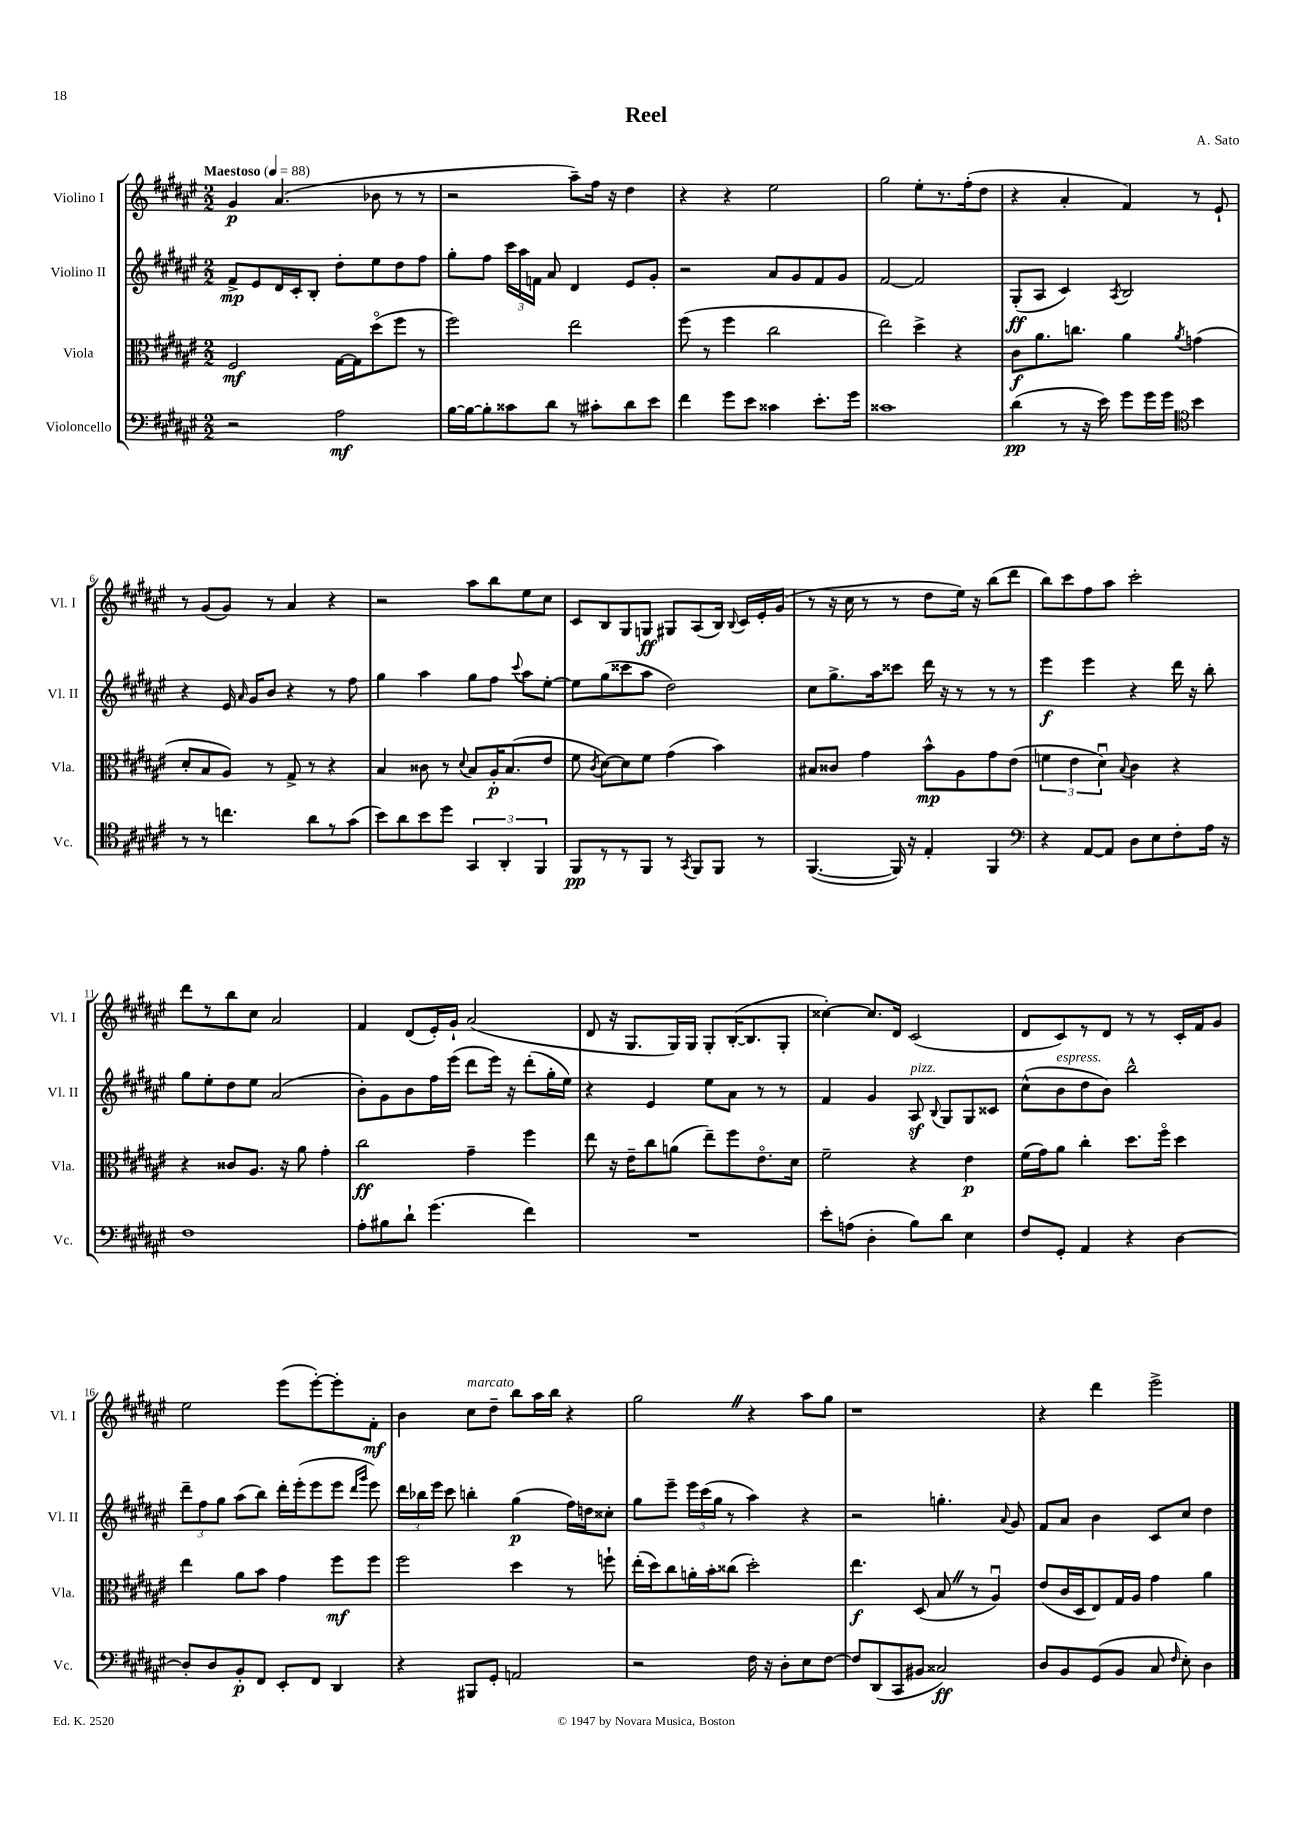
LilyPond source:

\header { title = "Reel" composer = "A. Sato" }
<<
\new StaffGroup <<
\new Staff = "s0" \with { instrumentName = "Violino I" shortInstrumentName = "Vl. I" } {
    \clef treble \key fis \major \numericTimeSignature \time 2/2 \tempo "Maestoso" 4 = 88
    \autoBeamOff gis'4\p ais'4.( bes'8 r8 r8 |
    r2 ais''8[--) fis''16] r16 dis''4 |
    r4 r4 eis''2 |
    gis''2 eis''8[-. r8. fis''16-.( dis''8] |
    r4 ais'4-. fis'4) r8 eis'8-! |
    r8 gis'8[( gis'8]) r8 ais'4 r4 |
    r2 ais''8[ b''8 eis''8 cis''8] |
    cis'8[ b8 gis8 g8]\ff gis8[ ais8( b16]) \appoggiatura { b8 } cis'16[ eis'16-. gis'16]( |
    r8 r16 cis''16 r8 r8 dis''8[ eis''16]) r16 b''8[( dis'''8] |
    b''8[) cis'''8 fis''8 ais''8] cis'''2-. |
    dis'''8[ r8 b''8 cis''8] ais'2 |
    fis'4 dis'8[( eis'16-.) gis'16]-! ais'2( |
    dis'8 r16 gis8.[ gis16) gis16] gis8[-. b16~-.( b8. gis8]-. |
    cisis''4~-.) cisis''8.[ dis'16] cis'2( |
    dis'8[ cis'8) r8 dis'8] r8 r8 cis'16[-. fis'16 gis'8] |
    eis''2 eis'''8[( eis'''8~-.) eis'''8-. fis'8]-.\mf |
    b'4 cis''8[^\markup { \italic "marcato" } dis''8]-- b''8[ ais''16 b''16] r4 |
    gis''2 \once \override BreathingSign.text = \markup { \musicglyph "scripts.caesura.straight" } \breathe r4 ais''8[ gis''8] |
    r1 |
    r4 dis'''4 eis'''2-> \bar "|." |
}
\new Staff = "s1" \with { instrumentName = "Violino II" shortInstrumentName = "Vl. II" } {
    \clef treble \key fis \major \numericTimeSignature \time 2/2
    \autoBeamOff fis'8[->\mp eis'8 dis'16 cis'16-. b8]-. dis''8[-. eis''8 dis''8 fis''8] |
    gis''8[-. fis''8] \tuplet 3/2 { cis'''16[ ais''16 f'16] } ais'8 dis'4 eis'8[ gis'8]-. |
    r2 ais'8[ gis'8 fis'8 gis'8] |
    fis'2~ fis'2 |
    gis8[-.\ff( ais8] cis'4) \acciaccatura { ais8 } b2 |
    r4 eis'16 \grace { ais'16 } gis'16[ b'8] r4 r8 fis''8 |
    gis''4 ais''4 gis''8[ fis''8] \appoggiatura { cis'''8 } ais''8[ eis''8]~-. |
    eis''8[ gis''8( cisis'''8 ais''8] dis''2) |
    cis''8[ gis''8.-> ais''16 cisis'''8] dis'''16 r16 r8 r8 r8 |
    eis'''4\f eis'''4 r4 dis'''16 r16 b''8-. |
    gis''8[ eis''8-. dis''8 eis''8] ais'2( |
    b'8[-.) gis'8 b'8 fis''16 eis'''16]( dis'''8[ eis'''16]) r16 dis'''8[-.( gis''16-. eis''16]) |
    r4 eis'4 eis''8[ ais'8] r8 r8 |
    fis'4 gis'4 ais8\sf^\markup { \italic "pizz." } \appoggiatura { b8 } gis8[ gis8 cisis'8] |
    cis''8[-^( b'8^\markup { \italic "espress." } dis''8 b'8]) b''2-^ |
    \tuplet 3/2 { dis'''8[-- fis''8 gis''8] } ais''8[( b''8]) dis'''16[-. eis'''16-.( eis'''8 eis'''8] \grace { dis'''16[ gis'''16] } eis'''8) |
    \tuplet 3/2 { dis'''16[ bes''16 eis'''16] } cis'''8 b''4-. gis''4\p( fis''16[) d''16 cisis''8]-. |
    gis''8[ eis'''8]-- \tuplet 3/2 { eis'''16[ cis'''16( gis''16] } r8 ais''4) r4 |
    r2 g''4.-. \appoggiatura { ais'8 } gis'8 |
    fis'8[ ais'8] b'4 cis'8[ cis''8] dis''4 \bar "|." |
}
\new Staff = "s2" \with { instrumentName = "Viola" shortInstrumentName = "Vla." } {
    \clef alto \key fis \major \numericTimeSignature \time 2/2
    \autoBeamOff fis2\mf gis16[~ gis16 dis''8\flageolet( fis''8] r8 |
    fis''2) eis''2 |
    fis''8( r8 fis''4 cis''2 |
    eis''2) dis''4-> r4 |
    cis'8[\f ais'8. c''8.] ais'4 \acciaccatura { ais'8 } g'4( |
    dis'8[-. b8 ais8]) r8 gis8-> r8 r4 |
    b4 cisis'8 r8 \appoggiatura { dis'8 } b8[ ais16-.\p b8.( eis'8] |
    fis'8 \acciaccatura { cis'8 } dis'8[~) dis'8 fis'8] gis'4( b'4) |
    bis8[ cisis'8] gis'4 b'8[-^\mp ais8 gis'8 eis'8]( |
    \tuplet 3/2 { f'4 eis'4 dis'4\downbow) } \appoggiatura { b8 } cis'4 r4 |
    r4 cisis'8[ ais8.] r16 ais'8 gis'4-. |
    cis''2\ff gis'4-- fis''4 |
    eis''8 r16 eis'16[-- cis''8 a'8]( eis''8[--) fis''8 eis'8.\flageolet dis'16] |
    fis'2-- r4 eis'4\p |
    fis'16[( gis'16) ais'8] cis''4-. dis''8.[ fis''16]\flageolet dis''4 |
    eis''4 ais'8[ b'8] gis'4 fis''8[\mf fis''8] |
    fis''2 dis''4 r8 f''8-! |
    eis''16[-.( dis''16) cis''8 a'16-. b'16-. cisis''8]( dis''2-.) |
    eis''4.\f dis8( b8 \once \override BreathingSign.text = \markup { \musicglyph "scripts.caesura.straight" } \breathe r8 ais4\downbow) |
    eis'8[( cis'16 dis16 eis8) gis16 ais16] gis'4 ais'4 \bar "|." |
}
\new Staff = "s3" \with { instrumentName = "Violoncello" shortInstrumentName = "Vc." } {
    \clef bass \key fis \major \numericTimeSignature \time 2/2
    \autoBeamOff r2 ais2\mf |
    b16[~ b16~ b8-. cisis'8 dis'8] r8 cis'8[-. dis'8 eis'8] |
    fis'4 gis'8[ eis'8] cisis'4 eis'8.[-. gis'16] |
    cisis'1 |
    dis'4\pp( r8 r16 eis'16) gis'8[ gis'16 gis'16] \clef tenor b'4 |
    r8 r8 c''4. ais'8[ r8 gis'8]( |
    b'8[) ais'8 b'8 dis''8] \tuplet 3/2 { gis,4 ais,4-. fis,4 } |
    fis,8[\pp r8 r8 fis,8] r8 \acciaccatura { gis,8 } fis,8[ fis,8] r8 |
    fis,4.~( fis,16) r16 eis4-. fis,4 |
    \clef bass r4 ais,8[~ ais,8] dis8[ eis8 fis8-. ais16] r16 |
    fis1 |
    ais8[-. bis8 dis'8]-! gis'4.( fis'4) |
    R1 |
    eis'8[-. a8]( dis4-. b8[) dis'8] eis4 |
    fis8[ gis,8]-. ais,4 r4 dis4~ |
    dis8[-. dis8 b,8-.\p fis,8] eis,8[-. fis,8] dis,4 |
    r4 bis,,8[ gis,8]-. a,2 |
    r2 fis16 r16 dis8[-. eis8 fis8]~ |
    fis8[ dis,8( cis,8 bis,8] cisis2\ff) |
    dis8[ b,8 gis,8( b,8] cis8 \grace { fis16 } eis8-.) dis4 \bar "|." |
}
>>
>>
